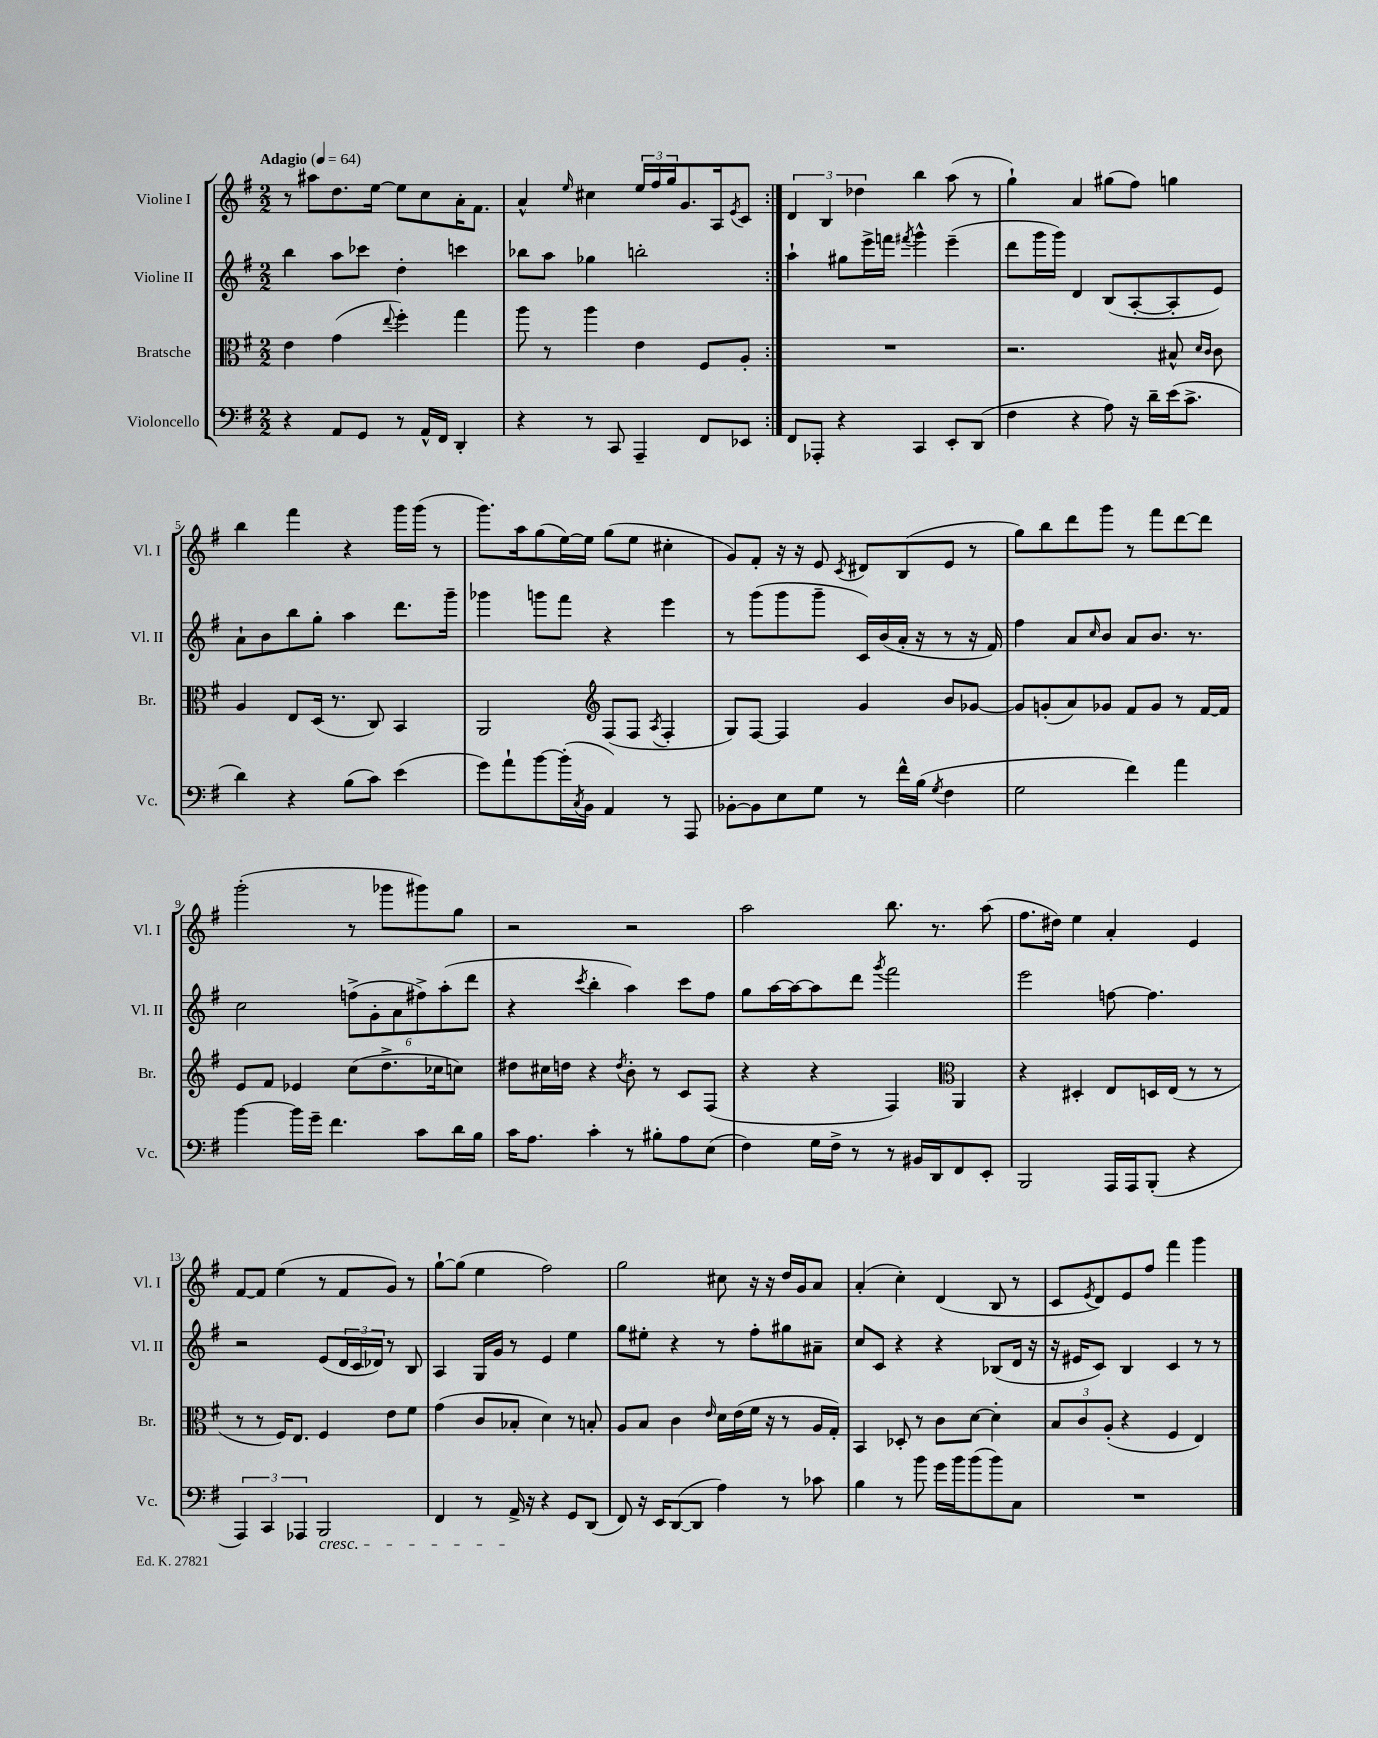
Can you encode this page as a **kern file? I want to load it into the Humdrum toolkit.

**kern	**kern	**kern	**kern
*part4	*part3	*part2	*part1
*staff4	*staff3	*staff2	*staff1
*I"Violoncello	*I"Bratsche	*I"Violine II	*I"Violine I
*I'Vc.	*I'Br.	*I'Vl. II	*I'Vl. I
*clefF4	*clefC3	*clefG2	*clefG2
*k[f#]	*k[f#]	*k[f#]	*k[f#]
*M2/2	*M2/2	*M2/2	*M2/2
*MM64	*MM64	*MM64	*MM64
=1	=1	=1	=1
!	!	!	!LO:TX:a:B:t=Adagio
4r	4e\	4bb\	8r
.	.	.	8aa#X\L
8AA/L	(4g\	8aa\L	8.dd\
8GG/J	.	8ccc-X\J	.
.	.	.	[16ee\Jk
.	8qqee/	.	.
8r	4ff#'\)	4dd'\	8ee\L]
16AA^^/LL	.	.	8cc\
16FF#/JJ	.	.	.
4DD'/	4gg\	4cccn\	16a'\K
.	.	.	8.f#\J
=2	=2	=2	=2
4r	8aa\	8bb-X\L	4a^^/
.	8r	8aa\J	.
.	.	.	16qqee/
8r	4aa\	4gg-X\	4cc#X\
8CC/	.	.	.
4AAA~/	4e\	2bbn'\	24ee/LL
.	.	.	24ff#/
.	.	.	24gg/J
.	.	.	8.g/
8FF#/L	8F#/L	.	.
.	.	.	16A/k
.	.	.	8qe/
8EE-X/J	8A'/J	.	8c/J
=3:|!	=3:|!	=3:|!	=3:|!
8FF#/L	1r	4aa`\	6d/
8AAA-X'/J	.	.	.
.	.	.	6B/
4r	.	8gg#X\L	.
.	.	.	6dd-X\
.	.	16eee^\L	.
.	.	16fffn\JJ	.
.	.	8qfff#X/	.
4CC/	.	4ggg^^\	4bb\
8EE'/L	.	(4eee~\	(8aa\
(8DD/J	.	.	8r
=4	=4	=4	=4
4F#\	2.r	8ddd\L	4gg`\)
.	.	16ggg\L	.
.	.	16ggg\JJ)	.
4r	.	4d/	4a/
8A\)	.	(8B/L	(8gg#X\L
16r	.	[8A'/	8ff#\J)
16d~\LL	.	.	.
(16e\J	8B#X^^/	8A'/]	4ggn\
8.c^\J	.	.	.
.	16qqd/LL	.	.
.	16qqc/JJ	.	.
.	8c\	8e/J)	.
!!LO:LB:g=z
=5	=5	=5	=5
4d\)	4A/	8a`\L	4bb\
.	.	8b\	.
4r	8E/L	8bb\	4fff#\
.	(16D/Jk	8gg'\J	.
.	8.r	.	.
(8B\L	.	4aa\	4r
8c\J)	8C/)	.	.
(4e\	4BB/	8.ddd\L	16ggg\LL
.	.	.	(16ggg\JJ
.	.	.	8r
.	.	16ggg~\Jk	.
=6	=6	=6	=6
8g\L)	2AA/	4ggg-X\	8.ggg\L)
8a`\	.	.	.
.	.	.	16aa\k
[8b\	.	8gggn\L	(8gg\
(16b'\L]	.	8fff#\J	[16ee\L)
8qC/	.	.	.
16BB\JJ	.	.	16ee\JJ]
*	*clefG2	*	*
4AA/)	(8F#/L	4r	(8gg\L
.	8F#/J	.	8ee\J
.	8qA/	.	.
8r	4F#'/	4eee\	4cc#X'\
8AAA/	.	.	.
=7	=7	=7	=7
[8BB-X'\L	8G/L)	8r	8g/L)
8BB-\]	[8F#/J	(8ggg\L	8f#'/J
8E\	4F#/]	8ggg\	16r
.	.	.	16r
8G\J	.	8ggg~\J	8e/
.	.	.	8qc/
8r	4g/	16c/LL)	8d#X/L
.	.	(16b/	.
16f#^^\LL	.	16a'/JJ	(8B/
(16B\JJ	.	16r	.
8qG/	.	.	.
4F#\	8b/L	8r	8e/J
.	[8g-X/J	16r	8r
.	.	16f#/)	.
=8	=8	=8	=8
2G\	8g-/L]	4ff#\	8gg\L)
.	(8gn'/	.	8bb\
.	8a/)	8a/L	8ddd\
.	.	16qqcc/	.
.	8g-X/J	8b/J	8ggg\J
4f#\)	8f#/L	8a/L	8r
.	8g-/J	8.b/J	8fff#\L
4a\	8r	.	[8ddd\
.	.	8.r	.
.	[16f#/LL	.	8ddd\J]
.	16f#/JJ]	.	.
!!LO:LB:g=z
=9	=9	=9	=9
[4b\	8e/L	2cc\	(2ggg'\
.	8f#/J	.	.
16b\LL]	4e-X/	.	.
16g~\JJ	.	.	.
4.f#\	.	.	.
.	(8cc\L	(12ffn^\L	8r
.	.	12g'\	.
.	8.dd^\	.	8ggg-X\L
.	.	12a\	.
8c\L	.	12ff#X^\)	8ggg#X\)
.	16cc-X\k	.	.
.	.	(12aa'\	.
16d\L	8ccn\J)	.	8gg\J
.	.	12ddd\J	.
16B\JJ	.	.	.
=10	=10	=10	=10
16c\KL	8dd#X\L	4r	2r
8.A\J	.	.	.
.	16cc#X\L	.	.
.	16ddn\JJ	.	.
.	.	8qccc/	.
4c'\	4r	4bb'\	.
.	8qdd/	.	.
8r	8b'\	4aa\)	2r
8B#X'\L	8r	.	.
8A\	8c/L	8ccc\L	.
(8E\J	(8F#/J	8ff#\J	.
=11	=11	=11	=11
4F#\)	4r	8gg\L	2aa\
.	.	[16aa\L	.
.	.	16aa\J_	.
16G\LL	4r	8aa\]	.
16F#^\JJ	.	.	.
8r	.	8ddd\J	.
.	.	8qggg/	.
8r	4F#/)	2fff#\	8.bb\
16BB#X/LL	.	.	.
16DD/J	.	.	8.r
*	*clefC3	*	*
8FF#/	4AA/	.	.
8EE'/J	.	.	(8aa\
=12	=12	=12	=12
2BBB/	4r	2eee\	8.ff#\L
.	.	.	16dd#X\Jk)
.	4D#X'/	.	4ee\
16AAA/LL	8E/L	[8ffn\	4a'/
16AAA/J	.	.	.
(8BBB'/J	16Dn/L	4.ff\]	.
.	(16E/JJ	.	.
4r	8r	.	4e/
.	8r	.	.
!!LO:LB:g=z
=13	=13	=13	=13
6AAA/)	8r	2r	[8f#/L
.	8r	.	8f#/J]
6CC/	.	.	.
.	16F#/KL)	.	(4ee\
.	8.E/J	.	.
6AAA-X/	.	.	.
!LO:TX:b:i:t=cresc.	!	!	!
2BBB/	4F#/	(8e/L	8r
.	.	24d/L	8f#/L
.	.	24c/	.
.	.	24d-X/JJ)	.
.	8e\L	8r	8g/J)
.	8f#\J	8B/	8r
=14	=14	=14	=14
4FF#/	(4g\	4A/	[8gg`\L
.	.	.	(8gg\J]
8r	8c/L	16G/LL	4ee\
.	.	16g/JJ	.
16AA^/	8B-X'/J	8r	.
16r	.	.	.
4r	4d\)	4e/	2ff#\)
8GG/L	8r	4ee\	.
(8DD/J	8Bn'/	.	.
=15	=15	=15	=15
8FF#/)	8A/L	8gg\L	2gg\
16r	8B/J	8ee#X'\J	.
16EE/KL	.	.	.
([8DD/	4c\	4r	.
8DD/J]	.	.	.
.	16qqe/	.	.
4A\)	16d\LL	8r	8cc#X\
.	(16e\	.	.
.	16f#\JJ	8ff#'\L	16r
.	16r	.	16r
8r	8r	8gg#X\	16dd/LL
.	.	.	16g/J
8c-X\	16A/LL	8a#X~\J	8a/J
.	16G'/JJ)	.	.
=16	=16	=16	=16
4B\	4BB/	8cc/L	(4a'/
.	.	8c/J	.
8r	8D-X'/	4r	4cc'\)
8b\	8r	.	.
16g\LL	8c\L	4r	(4d/
16b\J	.	.	.
(8b\	[8d\J	.	.
8b\)	4d'\]	(8B-X/L	8B/
8C\J	.	16d/Jk	8r
.	.	16r	.
=17	=17	=17	=17
1r	12B/L	16r	8c/L
.	.	16e#X/KL	.
.	12c/	.	.
.	.	.	8qe/
.	.	8c/J)	8d/)
.	(12A'/J	.	.
.	4r	4B/	8e/
.	.	.	8ff#/J
.	4F#/	4c/	4fff#\
.	4E/)	8r	4ggg\
.	.	8r	.
==	==	==	==
*-	*-	*-	*-
